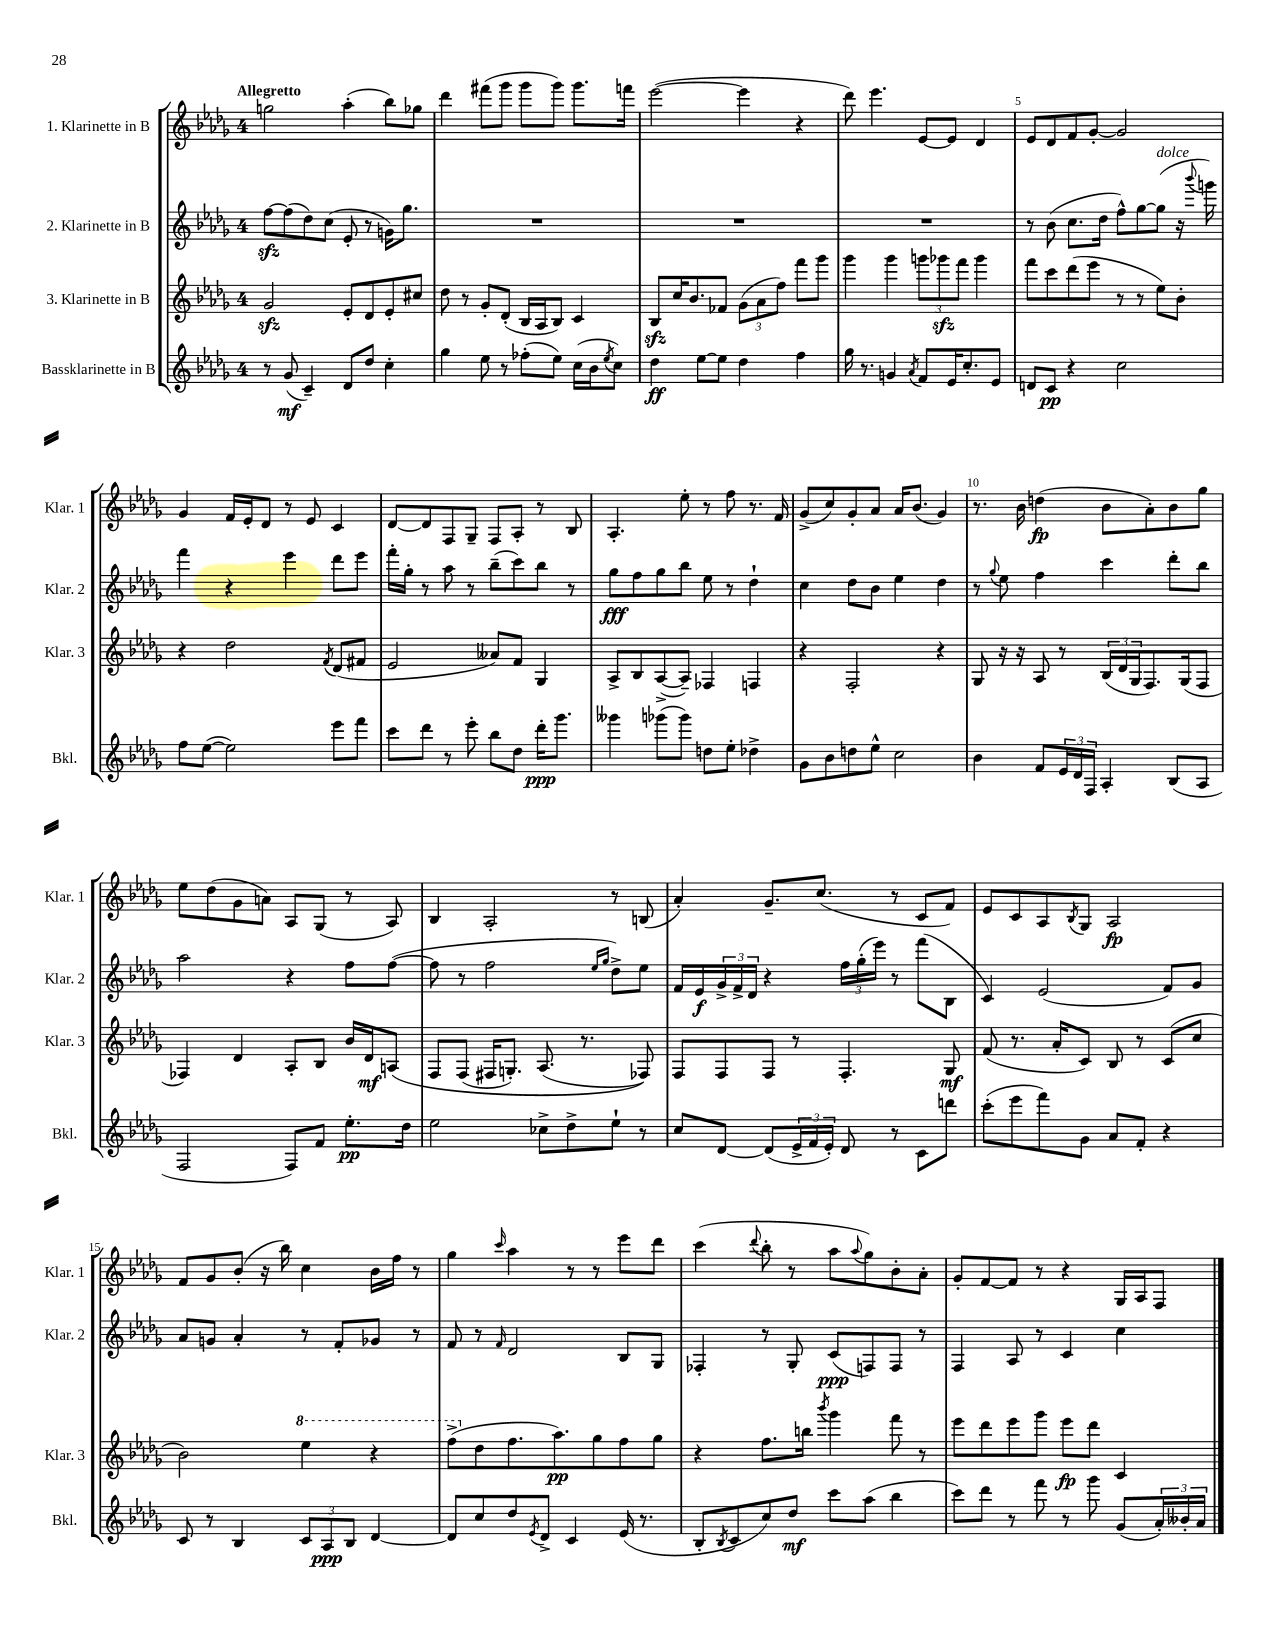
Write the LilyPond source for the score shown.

<<
\new StaffGroup <<
\new Staff = "s0" \with { instrumentName = "1. Klarinette in B" shortInstrumentName = "Klar. 1" } {
    \clef treble \key des \major \once \override Staff.TimeSignature.style = #'single-digit \time 4/4 \tempo "Allegretto"
    g''2 aes''4-.( bes''8) ges''8 |
    des'''4 fis'''8( ges'''8 ges'''8 ges'''8) ges'''8. f'''16 |
    ees'''2~( ees'''4 r4 |
    des'''8) ees'''4. ees'8~ ees'8 des'4 |
    ees'8 des'8 f'8 ges'8~-. ges'2 |
    ges'4 f'16 ees'16-. des'8 r8 ees'8 c'4 |
    des'8~ des'8 f8 ges8-- f8 aes8-. r8 bes8 |
    aes4.-. ees''8-. r8 f''8 r8. f'16 |
    ges'8->( c''8) ges'8-. aes'8 aes'16 bes'8.( ges'4) |
    r8. bes'16 d''4\fp( bes'8 aes'8-.) bes'8 ges''8 |
    ees''8 des''8( ges'8 a'8) aes8 ges8( r8 aes8) |
    bes4 aes2-. r8 b8( |
    aes'4-.) ges'8.-- c''8.( r8 c'8 f'8) |
    ees'8 c'8 aes8 \acciaccatura { bes8 } ges8 aes2\fp |
    f'8 ges'8 bes'8-.( r16 bes''16) c''4 bes'16 f''16 r8 |
    ges''4 \grace { c'''16 } aes''4 r8 r8 ees'''8 des'''8 |
    c'''4( \appoggiatura { des'''8 } bes''8-. r8 aes''8 \appoggiatura { aes''8 } ges''8) bes'8-. aes'8-. |
    ges'8-. f'8~ f'8 r8 r4 ges16 aes16 f8 \bar "|." |
}
\new Staff = "s1" \with { instrumentName = "2. Klarinette in B" shortInstrumentName = "Klar. 2" } {
    \clef treble \key des \major \once \override Staff.TimeSignature.style = #'single-digit \time 4/4
    f''8~\sfz f''8( des''8) c''8( ees'8-. r8 g'16) ges''8. |
    R1 |
    R1 |
    R1 |
    r8 bes'8( c''8. des''16 f''8-^) ges''8~ ges''8^\markup { \italic "dolce" }( r16 \appoggiatura { bes'''8 } g'''16) |
    f'''4 r4 ees'''4 des'''8 ees'''8 |
    f'''16-. ges''16-. r8 aes''8 r8 bes''8--( c'''8) bes''8 r8 |
    ges''8\fff f''8 ges''8 bes''8 ees''8 r8 des''4-! |
    c''4 des''8 bes'8 ees''4 des''4 |
    r8 \appoggiatura { ges''8 } ees''8 f''4 c'''4 des'''8-. bes''8 |
    aes''2 r4 f''8 f''8~( |
    f''8 r8 f''2 \grace { ees''16 ges''16 } des''8->) ees''8 |
    f'16 ees'16\f \tuplet 3/2 { ges'16-> f'16-> des'16 } r4 \tuplet 3/2 { f''16 ges''16-.( ees'''16) } r8 f'''8( bes8 |
    c'4) ees'2( f'8) ges'8 |
    aes'8 g'8 aes'4-. r8 f'8-. ges'8 r8 |
    f'8 r8 \grace { f'16 } des'2 bes8 ges8 |
    fes4-. r8 ges8-. c'8\ppp( f8) f8 r8 |
    f4 aes8 r8 c'4 c''4 \bar "|." |
}
\new Staff = "s2" \with { instrumentName = "3. Klarinette in B" shortInstrumentName = "Klar. 3" } {
    \clef treble \key des \major \once \override Staff.TimeSignature.style = #'single-digit \time 4/4
    ges'2\sfz ees'8-. des'8 ees'8-. cis''8 |
    des''8 r8 ges'8-. des'8-.( bes16 aes16 bes8) c'4 |
    bes8\sfz c''16 bes'8. fes'8 \tuplet 3/2 { ges'8( aes'8 f''8) } f'''8 ges'''8 |
    ges'''4 ges'''4 \tuplet 3/2 { g'''8 ges'''8\sfz f'''8 } ges'''4 |
    f'''8 c'''8 des'''8( ees'''8 r8 r8 ees''8) bes'8-. |
    r4 des''2 \acciaccatura { f'8 } des'8( fis'8 |
    ees'2 aeses'8) f'8 ges4 |
    aes8-> bes8 aes8~->( aes8--) fes4 f4 |
    r4 f2-. r4 |
    ges8 r16 r16 aes8 r8 \tuplet 3/2 { bes16( des'16 ges16 } f8.) ges16( f8 |
    fes4) des'4 aes8-. bes8 bes'16 des'16\mf a8\( |
    f8 f8( fis16 g8.-.) aes8.( r8. fes8)\) |
    f8 f8 f8 r8 f4.-. ges8\mf |
    f'8( r8. aes'16-. c'8) bes8 r8 c'8( c''8 |
    bes'2) \ottava #1 ees'''4 r4 |
    f'''8->( \ottava #0 des''8 f''8. aes''8.\pp) ges''8 f''8 ges''8 |
    r4 f''8. b''16 \acciaccatura { bes'''8 } ges'''4 f'''8 r8 |
    ees'''8 des'''8 ees'''8 ges'''8 ees'''8\fp des'''8 c'4 \bar "|." |
}
\new Staff = "s3" \with { instrumentName = "Bassklarinette in B" shortInstrumentName = "Bkl." } {
    \clef treble \key des \major \once \override Staff.TimeSignature.style = #'single-digit \time 4/4
    r8 ges'8\mf( c'4--) des'8 des''8 c''4-. |
    ges''4 ees''8 r8 fes''8-.( ees''8) c''16( bes'16 \acciaccatura { ees''8 } c''8) |
    des''4\ff ees''8~ ees''8 des''4 f''4 |
    ges''16 r8. g'4 \acciaccatura { aes'8 } f'8 ees'16 c''8.-. ees'8 |
    d'8 c'8\pp r4 c''2 |
    f''8 ees''8~( ees''2) ees'''8 f'''8 |
    c'''8 des'''8 r8 ees'''8-. bes''8 des''8 des'''16-.\ppp ges'''8. |
    geses'''4 ges'''8( ges'''8) d''8 ees''8-. des''4-> |
    ges'8 bes'8 d''8 ees''8-^ c''2 |
    bes'4 f'8 \tuplet 3/2 { ees'16 des'16 f16 } aes4-. bes8( aes8 |
    f2 f8) f'8 ees''8.-.\pp des''16 |
    ees''2 ces''8-> des''8-> ees''8-! r8 |
    c''8 des'8~ des'8( \tuplet 3/2 { ees'16-> f'16 ees'16-.) } des'8 r8 c'8 d'''8 |
    c'''8-.( ees'''8 f'''8) ges'8 aes'8 f'8-. r4 |
    c'8 r8 bes4 \tuplet 3/2 { c'8 aes8\ppp bes8 } des'4~ |
    des'8 c''8 des''8 \acciaccatura { ees'8 } des'8-> c'4 ees'16( r8. |
    bes8-. \acciaccatura { bes8 } c'8 c''8) des''8\mf c'''8 aes''8( bes''4 |
    c'''8) des'''8 r8 f'''8 r8 ges'''8 ges'8( \tuplet 3/2 { aes'16-.) beses'16-. aes'16 } \bar "|." |
}
>>
>>
\layout { \context { \Score \override BarNumber.break-visibility = ##(#f #t #t) barNumberVisibility = #(every-nth-bar-number-visible 5) } }
